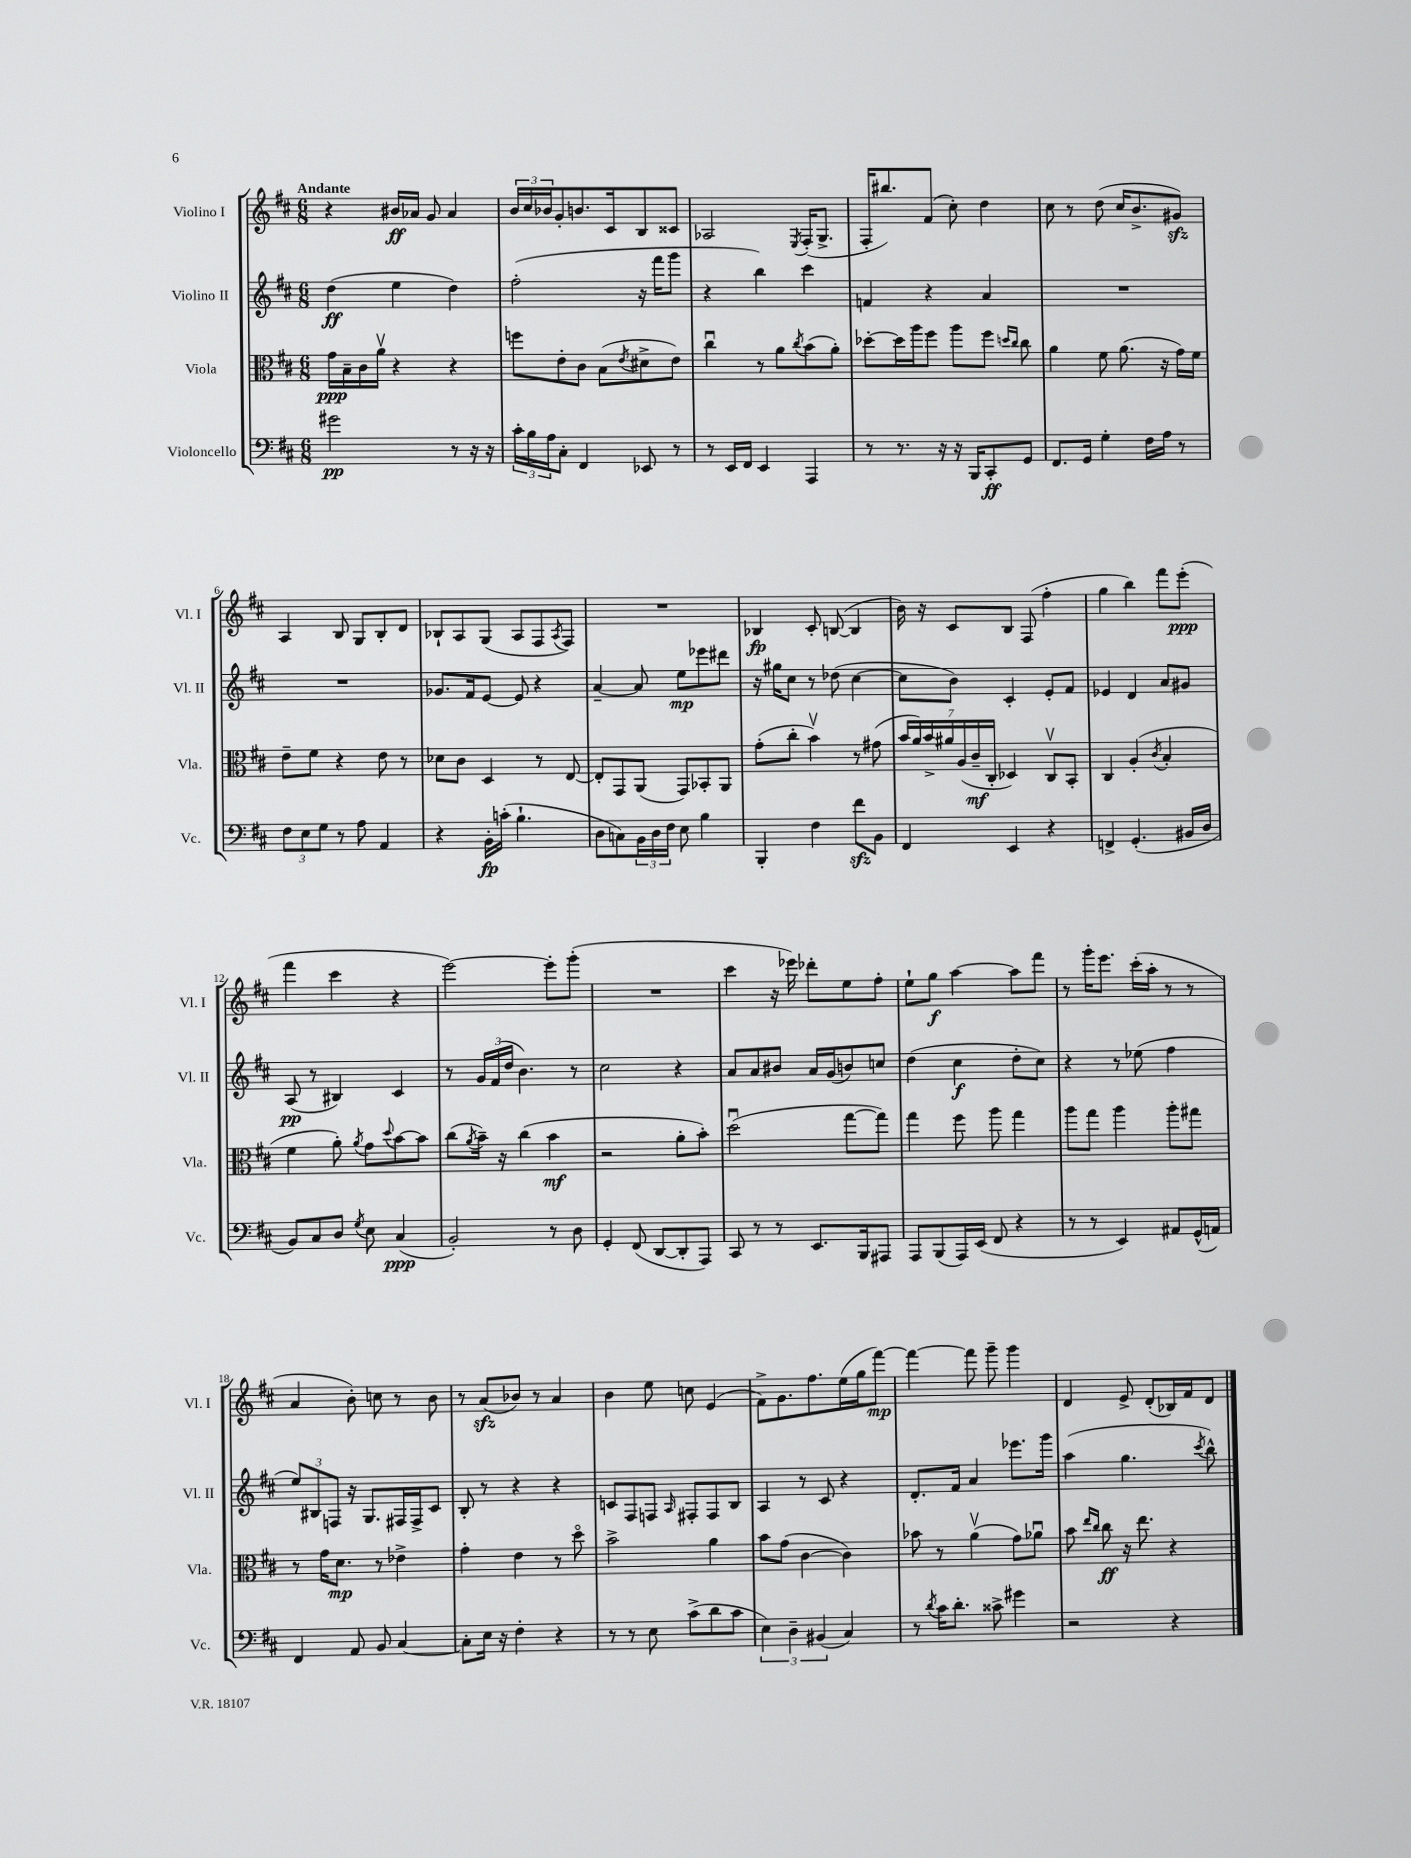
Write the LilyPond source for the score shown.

<<
\new StaffGroup <<
\new Staff = "s0" \with { instrumentName = "Violino I" shortInstrumentName = "Vl. I" } {
    \clef treble \key d \major \numericTimeSignature \time 6/8 \tempo "Andante"
    r4 bis'16\ff aes'16 g'8 aes'4 |
    \tuplet 3/2 { b'16 cis''16 bes'16 } g'8-. b'8. cis'16 b8 cisis'8 |
    aes2 \acciaccatura { e8 } fis16-.( g8.-> |
    fis16-. bis''8.) fis'8( cis''8-.) d''4 |
    cis''8 r8 d''8( cis''16 b'8.-> gis'8\sfz) |
    a4 b8 g8 b8-. d'8 |
    bes8-! a8 g8( a8 fis8 \acciaccatura { a8 } fis8) |
    R2. |
    bes4\fp cis'8-. b8~( b4 |
    b'16) r16 cis'8 b8 fis8( fis''4-. |
    g''4 b''4) fis'''8 e'''8-.\ppp( |
    fis'''4 cis'''4 r4 |
    e'''2~) e'''8-. g'''8-.( |
    R2. |
    cis'''4 r16 ees'''16) des'''8-. e''8 fis''8-. |
    e''8-! g''8\f a''4~ a''8 fis'''8 |
    r8 g'''16-. e'''8. cis'''16-.( a''16-. r8 r8 |
    a'4 b'8-.) c''8 r8 b'8 |
    r8 a'8\sfz( bes'8) r8 a'4 |
    b'4 e''8 c''8 e'4( |
    fis'8->) g'8. fis''8. e''16( g''16 fis'''8~\mp) |
    fis'''4~ fis'''8 g'''8-- g'''4 |
    d'4 e'8-> d'8-.( bes16) fis'16 d'8 \bar "|." |
}
\new Staff = "s1" \with { instrumentName = "Violino II" shortInstrumentName = "Vl. II" } {
    \clef treble \key d \major \numericTimeSignature \time 6/8
    d''4\ff( e''4 d''4) |
    fis''2-.( r16 fis'''16 g'''8 |
    r4 b''4) cis'''4 |
    f'4 r4 a'4 |
    R2. |
    R2. |
    ges'8. fis'16 e'8~ e'8 r4 |
    a'4~-- a'8 e''8\mp ees'''8 dis'''8 |
    r16 gis''16 cis''8 r8 des''8( cis''4~ |
    cis''8 b'8) cis'4-. e'8-. fis'8 |
    ees'4 d'4 a'8 gis'8 |
    a8\pp( r8 bis4) cis'4 |
    r8 \tuplet 3/2 { g'16 fis'16( d''16 } b'4.) r8 |
    cis''2 r4 |
    a'8 a'8 bis'8 a'16 g'16( b'8) c''8 |
    d''4( cis''4\f d''8-. cis''8) |
    r4 r8 ees''8( fis''4 |
    \tuplet 3/2 { e''8) bis8 f8 } r16 g8. fis16 fis16-> cis'8 |
    b8-. r8 r4 r4 |
    c'8 fis8 f8 \grace { a16 } fis8-. fis8 b8 |
    a4 r8 cis'8 r4 |
    d'8.-. fis'16 a'4 ees'''8. g'''16 |
    a''4( g''4. \acciaccatura { cis'''8 } b''8-^) \bar "|." |
}
\new Staff = "s2" \with { instrumentName = "Viola" shortInstrumentName = "Vla." } {
    \clef alto \key d \major \numericTimeSignature \time 6/8
    g'16\ppp b16-- cis'16 a'16\upbow r4 r4 |
    f''8 e'8-. cis'8 b8( \acciaccatura { e'8 } dis'8-> e'8) |
    cis''4\downbow r8 a'8 \acciaccatura { cis''8 } b'8( a'8-.) |
    des''8~-. des''16 a''16 fis''8 a''8 fis''8 \grace { d''16 cis''16 } cis''8 |
    a'4 fis'8 a'8.( r16 g'16) fis'16 |
    e'8-- fis'8 r4 e'8 r8 |
    des'8 cis'8 d4 r8 e8~ |
    e8-. g,8 a,8( g,8) bes,8-. a,8 |
    g'8-.( cis''8-. b'4\upbow) r8 gis'8( |
    \tuplet 7/4 { b'16 a'16) b'16-> ais'16 a16( cis'16--\mf cis16-. } des4) cis8\upbow b,8-. |
    cis4 a4-.( \acciaccatura { cis'8 } b4-. |
    fis'4 a'8-.) \acciaccatura { a'8 } g'8 \appoggiatura { d''8 } b'8~ b'8 |
    cis''8( \acciaccatura { a'8 } b'16--) r16 cis''4( b'4\mf |
    r2 a'8-. b'8-.) |
    d''2\downbow( g''8~ g''8) |
    g''4 fis''8 a''8 g''4 |
    a''8 g''8 a''4 a''8-. gis''8 |
    r8 g'16 d'8.\mp r8 ees'4-> |
    g'4-. e'4 r8 d''8\flageolet |
    b'2-> a'4 |
    b'8 g'8( cis'4~ cis'4) |
    bes'8 r8 a'4\upbow( g'8) aes'8\downbow |
    b'8 \grace { e''16 cis''16 } cis''8\ff r16 e''8. r4 \bar "|." |
}
\new Staff = "s3" \with { instrumentName = "Violoncello" shortInstrumentName = "Vc." } {
    \clef bass \key d \major \numericTimeSignature \time 6/8
    gis'2\pp r8 r16 r16 |
    \tuplet 3/2 { cis'16-. b16 a16 } cis8-. fis,4 ees,8 r8 |
    r8 e,16 fis,16 e,4 a,,4 |
    r8 r8. r16 r16 b,,16 cis,8-.\ff g,8 |
    fis,8. g,16 g4-. fis16 a16 r8 |
    \tuplet 3/2 { fis8 e8 g8 } r8 a8 a,4 |
    r4 b,16-.\fp c'16-.( b4.-! |
    d8 c8) \tuplet 3/2 { b,16 d16 fis16 } e8 b4 |
    b,,4-. fis4 fis'8\sfz b,8 |
    fis,4 e,4 r4 |
    f,4-> g,4.-.( bis,16 d16 |
    b,8) cis8 d8 \acciaccatura { g8 } e8 cis4\ppp( |
    b,2-.) r8 d8 |
    g,4-. fis,8( d,8~ d,8-. a,,8) |
    cis,8 r8 r8 e,8. b,,16 ais,,8 |
    a,,8 b,,8( a,,16) e,16( fis,8 r4 |
    r8 r8 e,4) ais,8 g,16-^( a,16) |
    fis,4 a,8 b,8 cis4~ |
    cis8-. e16 r16 fis4-. r4 |
    r8 r8 e8 cis'8->( d'8 cis'8 |
    \tuplet 3/2 { e4) d4-- bis,4( } cis4) |
    r8 \acciaccatura { d'8 } cis'16 d'8.-. cisis'8-> gis'4 |
    r2 r4 \bar "|." |
}
>>
>>
